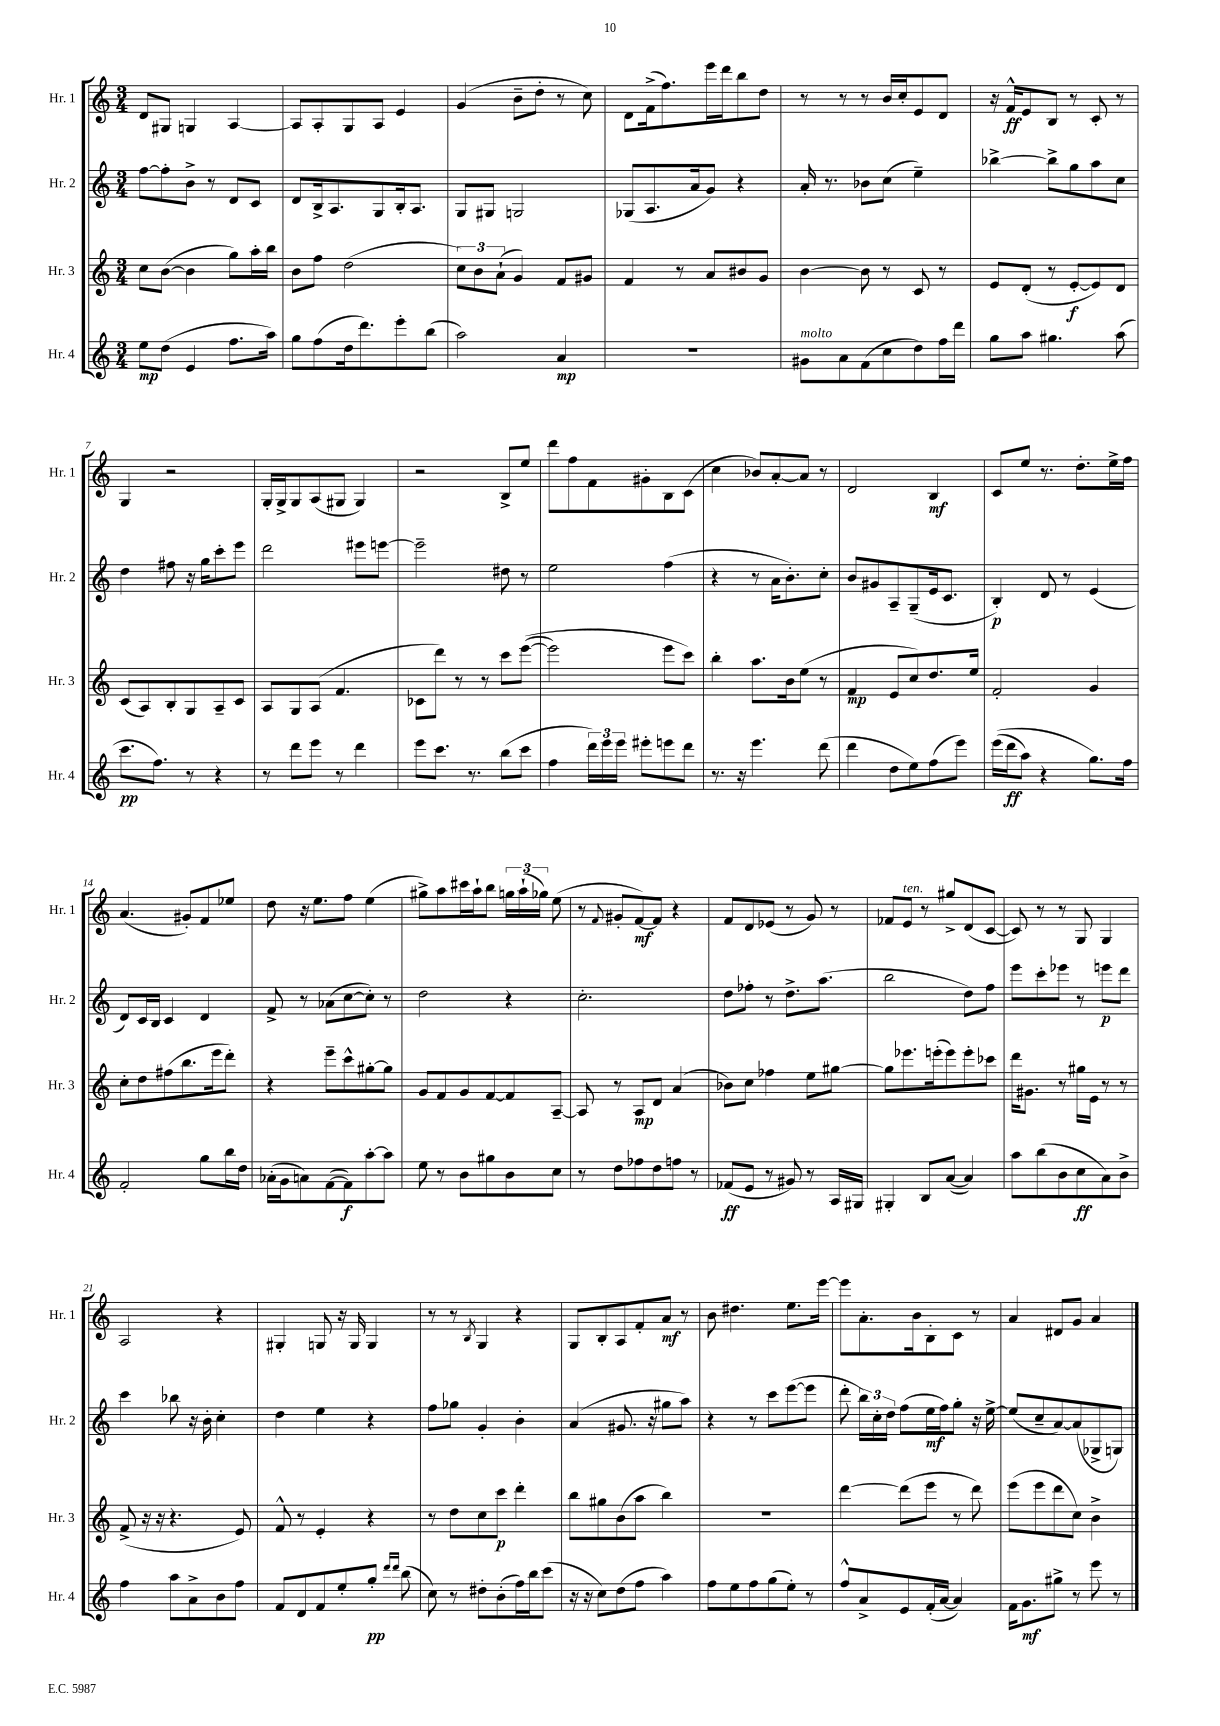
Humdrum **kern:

**kern	**dynam	**kern	**dynam	**kern	**dynam	**kern	**dynam
*part4	*part4	*part3	*part3	*part2	*part2	*part1	*part1
*staff4	*staff4	*staff3	*staff3	*staff2	*staff2	*staff1	*staff1
*I"Hr. 4	*	*I"Hr. 3	*	*I"Hr. 2	*	*I"Hr. 1	*
*I'Hr. 4	*	*I'Hr. 3	*	*I'Hr. 2	*	*I'Hr. 1	*
*clefG2	*	*clefG2	*	*clefG2	*	*clefG2	*
*k[]	*	*k[]	*	*k[]	*	*k[]	*
*M3/4	*	*M3/4	*	*M3/4	*	*M3/4	*
=1	=1	=1	=1	=1	=1	=1	=1
8ee\L	mp	8cc\L	.	[8ff\L	.	8d/L	.
(8dd\J	.	([8b\J	.	8ff'\]	.	8G#X/J	.
4e/	.	4b\]	.	8b^\J	.	4Gn/	.
.	.	.	.	8r	.	.	.
8.ff\L	.	8gg\L)	.	8d/L	.	[4A/	.
.	.	16aa'\L	.	8c/J	.	.	.
16aa\Jk)	.	16bb\JJ	.	.	.	.	.
=2	=2	=2	=2	=2	=2	=2	=2
8gg\L	.	8b\L	.	8d/L	.	8A/L]	.
(8ff\	.	8ff\J	.	16B^/k	.	8A'/	.
.	.	.	.	8.A/	.	.	.
16dd\k	.	(2dd\	.	.	.	8G/	.
8.ddd\)	.	.	.	.	.	.	.
.	.	.	.	8G/	.	8A/J	.
8eee'\	.	.	.	16B'/k	.	4e/	.
.	.	.	.	8.A/J	.	.	.
(8bb\J	.	.	.	.	.	.	.
=3	=3	=3	=3	=3	=3	=3	=3
2aa\)	.	12cc\L)	.	8G/L	.	(4g/	.
.	.	12b\	.	.	.	.	.
.	.	.	.	8G#X/J	.	.	.
.	.	(12a`\J	.	.	.	.	.
.	.	4g/)	.	2Gn/	.	8b~\L	.
.	.	.	.	.	.	8dd'\J	.
4a/	mp	8f/L	.	.	.	8r	.
.	.	8g#X/J	.	.	.	8cc\)	.
=4	=4	=4	=4	=4	=4	=4	=4
2.r	.	4f/	.	(8G-X/L	.	8d\L	.
.	.	.	.	8.A/	.	(16f^\k	.
.	.	.	.	.	.	8.ff\)	.
.	.	8r	.	.	.	.	.
.	.	.	.	16a/k	.	.	.
.	.	8a/L	.	8g/J)	.	16eee\L	.
.	.	.	.	.	.	16ddd\J	.
.	.	8b#X/	.	4r	.	8bb\	.
.	.	8g/J	.	.	.	8dd\J	.
=5	=5	=5	=5	=5	=5	=5	=5
!LO:TX:a:i:t=molto	!	!	!	!	!	!	!
8g#X\L	.	[4b\	.	16a'/	.	8r	.
.	.	.	.	8.r	.	.	.
8a\	.	.	.	.	.	8r	.
(8f\	.	8b\]	.	8b-X\L	.	8r	.
8cc\	.	8r	.	(8cc\J	.	16b/LL	.
.	.	.	.	.	.	16cc'/J	.
8dd\)	.	8c/	.	4ee~\)	.	8e/	.
16ff\L	.	8r	.	.	.	8d/J	.
16ddd\JJ	.	.	.	.	.	.	.
=6	=6	=6	=6	=6	=6	=6	=6
8gg\L	.	8e/L	.	[4bb-X^\	.	16r	.
.	.	.	.	.	.	16f^^/KL	ff
8aa\J	.	(8d'/J	.	.	.	8e/	.
4.gg#X\	.	8r	.	8bb-^\L]	.	8B/J	.
.	.	[8e'/L	f	8gg\	.	8r	.
.	.	8e/])	.	8aa\	.	8c'/	.
(8aa\	.	8d/J	.	8cc\J	.	8r	.
!!LO:LB:g=z
=7	=7	=7	=7	=7	=7	=7	=7
8.ccc\L	pp	(8c/L	.	4dd\	.	4G/	.
.	.	8A/)	.	.	.	.	.
8.ff\J)	.	.	.	.	.	.	.
.	.	8B'/	.	8ff#X\	.	2r	.
8r	.	8G/	.	16r	.	.	.
.	.	.	.	16gg\KL	.	.	.
4r	.	8A~/	.	8ccc'\	.	.	.
.	.	8c/J	.	8eee\J	.	.	.
=8	=8	=8	=8	=8	=8	=8	=8
8r	.	8A/L	.	2ddd\	.	16G'/LL	.
.	.	.	.	.	.	16G^/J	.
8ddd\L	.	8G/	.	.	.	8G/	.
8eee\J	.	(8A/J	.	.	.	(8A/	.
8r	.	4.f/	.	.	.	8G#X/J	.
4ddd\	.	.	.	8eee#X\L	.	4G#/)	.
.	.	.	.	[8eeen\J	.	.	.
=9	=9	=9	=9	=9	=9	=9	=9
8eee\L	.	8c-X\L	.	2eee~\]	.	2r	.
8.ccc\J	.	8ddd\J)	.	.	.	.	.
.	.	8r	.	.	.	.	.
8.r	.	.	.	.	.	.	.
.	.	8r	.	.	.	.	.
(8bb\L	.	8ccc\L	.	8dd#X\	.	8B^/L	.
8ccc\J	.	(([8eee\J	.	8r	.	8ee/J	.
=10	=10	=10	=10	=10	=10	=10	=10
4ff\	.	2eee\])	.	2ee\	.	8ddd\L	.
.	.	.	.	.	.	8ff\	.
24ddd\LL)	.	.	.	.	.	8f\	.
24eee\	.	.	.	.	.	.	.
24eee\JJ	.	.	.	.	.	.	.
8eee#X'\L	.	.	.	.	.	8g#X'\	.
8eeen\	.	8eee\L	.	(4ff\	.	8B\	.
8ddd\J	.	8ccc\J)	.	.	.	(8c\J	.
=11	=11	=11	=11	=11	=11	=11	=11
8.r	.	4bb'\	.	4r	.	4cc\	.
16r	.	.	.	.	.	.	.
4.eee\	.	8.aa\L	.	8r	.	8b-X/L)	.
.	.	.	.	16a\KL	.	[8a'/	.
.	.	16b\k	.	8.b'\)	.	.	.
.	.	(8ee\J	.	.	.	8a/J]	.
(8ddd\	.	8r	.	8cc'\J	.	8r	.
=12	=12	=12	=12	=12	=12	=12	=12
4ddd\	.	4f/	mp	8b/L	.	2d/	.
.	.	.	.	8g#X/	.	.	.
8dd\L	.	8e/L	.	8A~/	.	.	.
8ee\)	.	8cc/)	.	(8G~/	.	.	.
(8ff\	.	8.dd/	.	16e/k	.	4B/	mf
.	.	.	.	8.c/J	.	.	.
8eee\J)	.	.	.	.	.	.	.
.	.	16ee/Jk	.	.	.	.	.
=13	=13	=13	=13	=13	=13	=13	=13
((16eee\LL	.	2f'/	.	4B'/)	p	8c/L	.
16ddd\J	ff	.	.	.	.	.	.
8aa\J)	.	.	.	.	.	8ee/J	.
4r	.	.	.	8d/	.	8.r	.
.	.	.	.	8r	.	.	.
.	.	.	.	.	.	8.dd'\L	.
8.gg\L)	.	4g/	.	(4e/	.	.	.
.	.	.	.	.	.	16ee^\L	.
16ff\Jk	.	.	.	.	.	16ff\JJ	.
!!LO:LB:g=z
=14	=14	=14	=14	=14	=14	=14	=14
2f'/	.	8cc'\L	.	8d/L)	.	(4.a/	.
.	.	8dd\	.	16c/L	.	.	.
.	.	.	.	16B/JJ	.	.	.
.	.	(8ff#X\	.	4c/	.	.	.
.	.	8.bb\	.	.	.	8g#X'/L)	.
8gg\L	.	.	.	4d/	.	8f/	.
.	.	16eee\k	.	.	.	.	.
16bb\L	.	8ddd'\J)	.	.	.	8ee-X/J	.
16dd\JJ	.	.	.	.	.	.	.
=15	=15	=15	=15	=15	=15	=15	=15
(16a-X'\LL	.	4r	.	8f^/	.	8dd\	.
16g\J	.	.	.	.	.	.	.
8an\)	.	.	.	8r	.	16r	.
.	.	.	.	.	.	8.ee\L	.
([8f\	.	8eee~\L	.	(8a-X\L	.	.	.
8f\])	f	8ccc^^\	.	[8cc\	.	8ff\J	.
[8aa'\	.	[8gg#X'\	.	8cc'\J])	.	(4ee\	.
8aa\J]	.	8gg#\J]	.	8r	.	.	.
=16	=16	=16	=16	=16	=16	=16	=16
8ee\	.	8g/L	.	2dd\	.	8gg#X^\L)	.
8r	.	8f/	.	.	.	8aa\	.
8b\L	.	8g/	.	.	.	16ccc#X\L	.
.	.	.	.	.	.	16aa`\J	.
8gg#X\	.	[8f/	.	.	.	8bb\J	.
8b\	.	8f/]	.	4r	.	24ggn\LL	.
.	.	.	.	.	.	(24aa`\	.
.	.	.	.	.	.	24gg-X\JJ)	.
8cc\J	.	[8A~/J	.	.	.	(8ee\	.
=17	=17	=17	=17	=17	=17	=17	=17
8r	.	8A/]	.	2.cc'\	.	8r	.
.	.	.	.	.	.	8qqf/	.
8dd\L	.	8r	.	.	.	8g#X'/L	.
8ff-X\	.	8A/L	mp	.	.	[8f/)	mf
8dd\	.	8d/J	.	.	.	8f/J]	.
8ffn\J	.	(4a/	.	.	.	4r	.
8r	.	.	.	.	.	.	.
=18	=18	=18	=18	=18	=18	=18	=18
(8f-X/L	ff	8b-X\L)	.	8dd\L	.	8f/L	.
8e/J	.	8cc\J	.	8ff-X'\J	.	8d/	.
8r	.	4ff-X\	.	8r	.	(8e-X/J	.
8g#X/)	.	.	.	8.dd^\L	.	8r	.
8r	.	8ee\L	.	.	.	8g/)	.
.	.	.	.	(8.aa\J	.	.	.
16A/LL	.	[8gg#X\J	.	.	.	8r	.
16G#X/JJ	.	.	.	.	.	.	.
=19	=19	=19	=19	=19	=19	=19	=19
4G#X'/	.	8gg#\L]	.	2bb\	.	8f-X/L	.
!	!	!	!	!	!	!LO:TX:a:i:t=ten.	!
.	.	8.eee-X\	.	.	.	8e/J	.
8B/L	.	.	.	.	.	8r	.
.	.	(16eeen'\k	.	.	.	.	.
([8a/J	.	8eee\)	.	.	.	8gg#X^/L	.
4a/])	.	8eee'\	.	8dd\L)	.	(8d/	.
.	.	8ccc-X\J	.	8ff\J	.	[8c/J	.
=20	=20	=20	=20	=20	=20	=20	=20
8aa\L	.	16ddd\KL	.	8eee\L	.	8c/])	.
.	.	8.g#X\J	.	.	.	.	.
(8bb\	.	.	.	8ccc'\	.	8r	.
8b\	.	8r	.	8eee-X\J	.	8r	.
8cc\	ff	16gg#X\LL	.	8r	.	8G/	.
.	.	16e\JJ	.	.	.	.	.
8a\)	.	8r	.	8eeen\L	p	4G/	.
8b^\J	.	8r	.	8ddd\J	.	.	.
!!LO:LB:g=z
=21	=21	=21	=21	=21	=21	=21	=21
4ff\	.	(8f^/	.	4ccc\	.	2A/	.
.	.	16r	.	.	.	.	.
.	.	16r	.	.	.	.	.
8aa\L	.	4.r	.	8bb-X\	.	.	.
8a^\	.	.	.	16r	.	.	.
.	.	.	.	16b'\	.	.	.
8b\	.	.	.	4cc'\	.	4r	.
8ff\J	.	8e/)	.	.	.	.	.
=22	=22	=22	=22	=22	=22	=22	=22
8f/L	.	8f^^/	.	4dd\	.	4G#X'/	.
8d/	.	8r	.	.	.	.	.
8f/	.	4e'/	.	4ee\	.	8Gn/	.
8ee'/	.	.	.	.	.	16r	.
.	.	.	.	.	.	16G/	.
8gg'/J	pp	4r	.	4r	.	4G/	.
16qqddd/LL	.	.	.	.	.	.	.
16qqddd/JJ	.	.	.	.	.	.	.
(8bb\	.	.	.	.	.	.	.
=23	=23	=23	=23	=23	=23	=23	=23
8cc\)	.	8r	.	8ff\L	.	8r	.
8r	.	8dd\L	.	8gg-X\J	.	8r	.
.	.	.	.	.	.	8qB/	.
8dd#X'\L	.	8cc\	.	4g'/	.	4G/	.
(8b'\	.	8ccc\J	p	.	.	.	.
16ff\L)	.	4ddd'\	.	4b'\	.	4r	.
16bb\J	.	.	.	.	.	.	.
(8ccc\J	.	.	.	.	.	.	.
=24	=24	=24	=24	=24	=24	=24	=24
16r	.	8bb\L	.	(4a/	.	8G/L	.
16r	.	.	.	.	.	.	.
8cc\L)	.	8gg#X\	.	.	.	8B'/	.
(8dd\	.	(8b\	.	8.g#X/	.	8A/	.
8ff\J	.	8aa\J	.	.	.	8f'/	.
.	.	.	.	16r	.	.	.
4aa\)	.	4bb\)	.	8gg#X\L	.	8a/J	mf
.	.	.	.	8aa\J)	.	8r	.
=25	=25	=25	=25	=25	=25	=25	=25
8ff\L	.	2.r	.	4r	.	8b\	.
8ee\	.	.	.	.	.	4.dd#X\	.
8ff\	.	.	.	8r	.	.	.
(8gg\	.	.	.	8ccc\L	.	.	.
8ee'\J)	.	.	.	([8eee\	.	8.ee\L	.
8r	.	.	.	8eee\J]	.	.	.
.	.	.	.	.	.	[16eee\Jk	.
=26	=26	=26	=26	=26	=26	=26	=26
8ff^^/L	.	[4ddd\	.	8ddd'\	.	8eee\L]	.
8a^/	.	.	.	24bb\LL)	.	8.a'\	.
.	.	.	.	24cc'\	.	.	.
.	.	.	.	24dd\JJ	.	.	.
8e/	.	(8ddd\L]	.	(8ff\L	.	.	.
.	.	.	.	.	.	16b\k	.
(16f'/L	.	8eee\J	.	16ee\L	mf	8B'\	.
[16a/JJ	.	.	.	16ff\J)	.	.	.
4a/])	.	8r	.	8gg'\J	.	8c\J	.
.	.	8ddd\)	.	16r	.	8r	.
.	.	.	.	[16ee^\	.	.	.
=27	=27	=27	=27	=27	=27	=27	=27
16f\KL	.	(8eee\L	.	(8ee/L]	.	4a/	.
8.g\	mf	.	.	.	.	.	.
.	.	8eee\	.	8cc~/	.	.	.
8gg#X^\J	.	8ddd\	.	[8a/)	.	8d#X/L	.
8r	.	8cc\J)	.	(8a/]	.	8g/J	.
8eee\	.	4b^\	.	8G-X^/	.	4a/	.
8r	.	.	.	8Gn/J)	.	.	.
==	==	==	==	==	==	==	==
*-	*-	*-	*-	*-	*-	*-	*-
